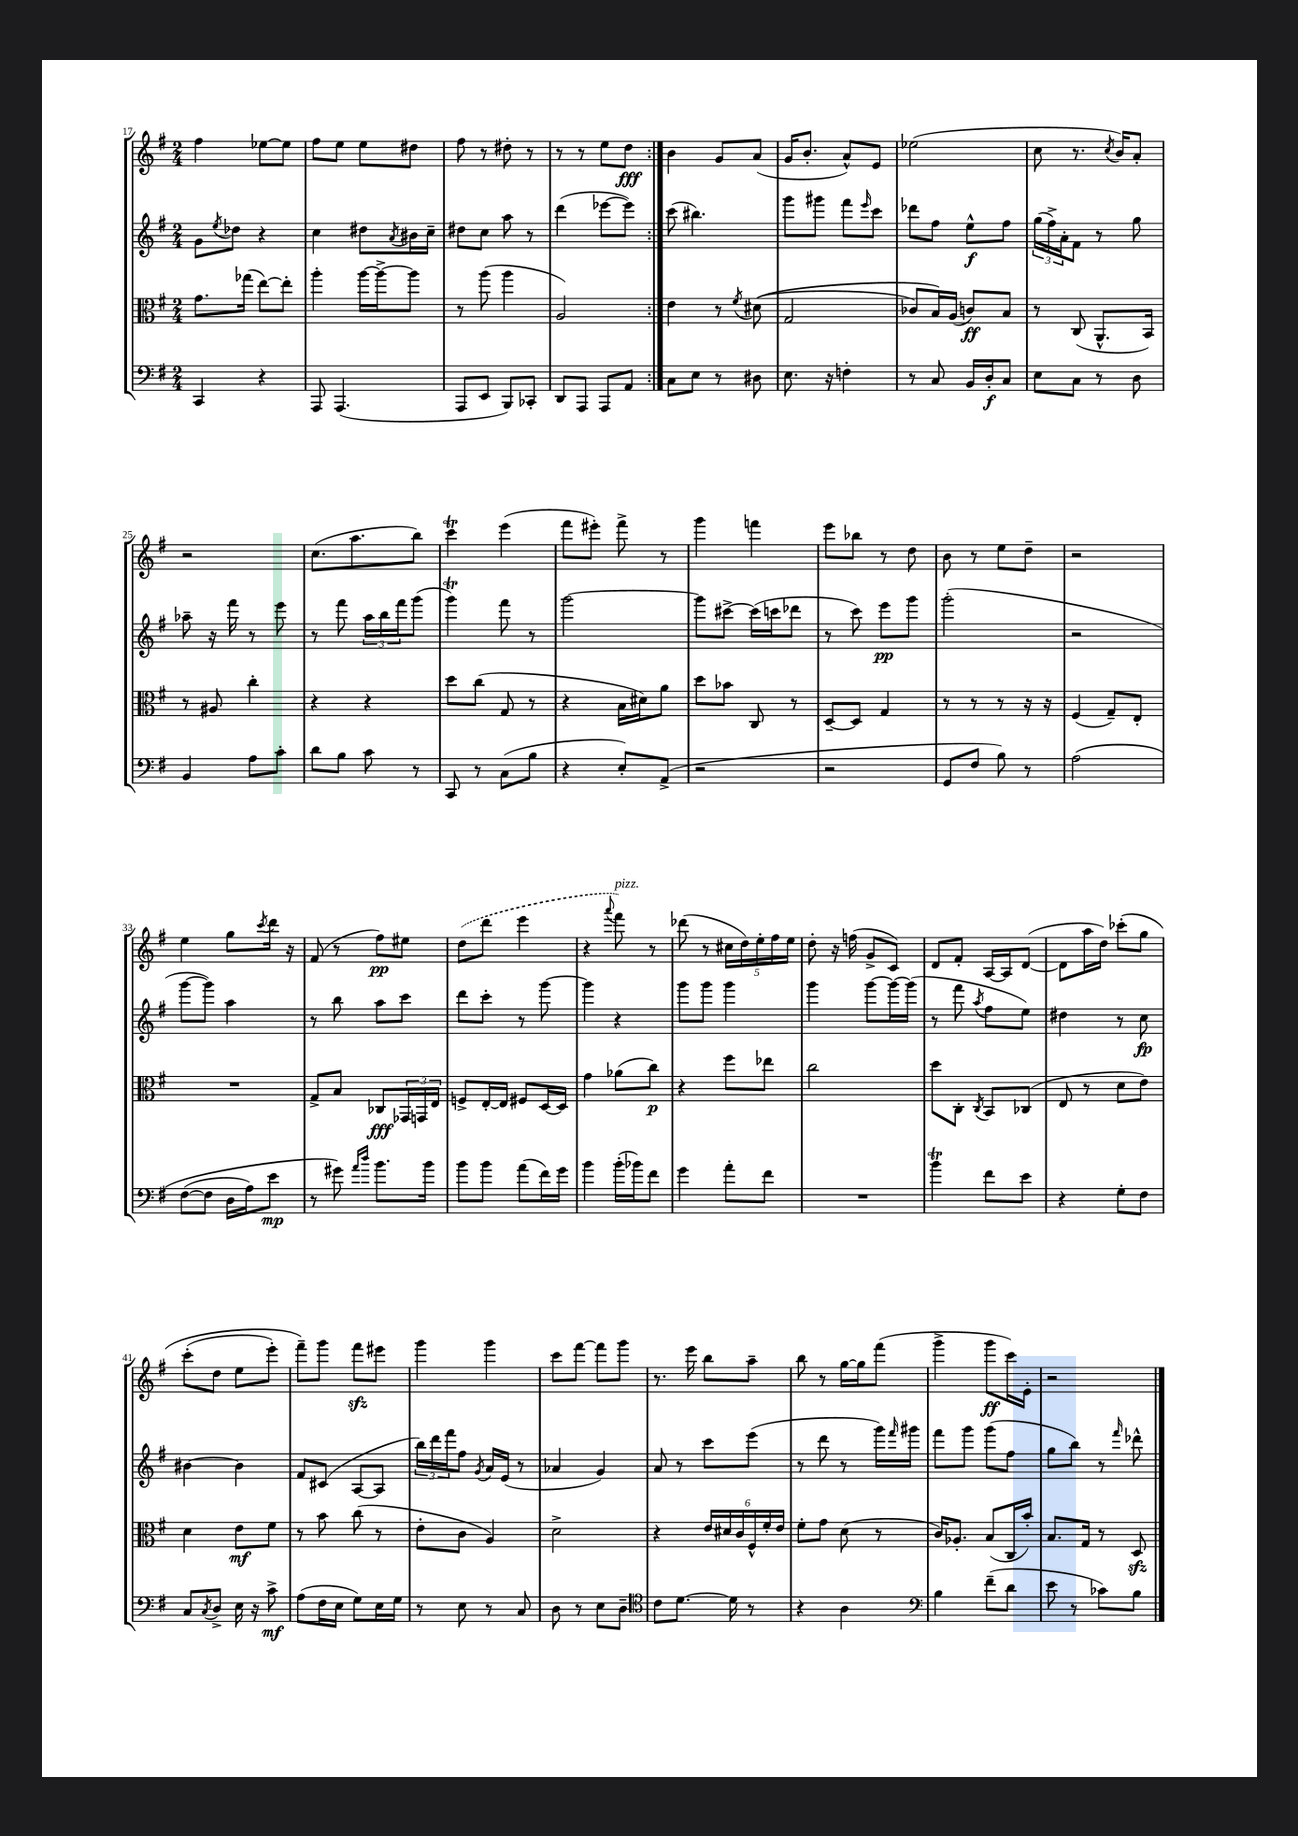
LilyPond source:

<<
\new StaffGroup <<
\new Staff = "s0" {
    \clef treble \key g \major \numericTimeSignature \time 2/4
    \repeat volta 2 { fis''4 ees''8~ ees''8 |
    fis''8 e''8 e''8 dis''8 |
    fis''8 r8 dis''8-. r8 |
    r8 r8 e''8 d''8\fff | }
    b'4 g'8 a'8( |
    g'16 b'8.-. a'8-^) e'8 |
    ees''2( |
    c''8 r8. \acciaccatura { c''8 } b'16) a'8-. |
    r2 |
    c''8.( a''8. b''8) |
    c'''4\trill e'''4( |
    fis'''8 eis'''8-.) fis'''8-> r8 |
    g'''4 f'''4 |
    e'''8 bes''8 r8 d''8 |
    b'8 r8 e''8 d''8-- |
    r2 |
    e''4 g''8 \acciaccatura { c'''8 } d'''16 r16 |
    fis'8( r8 fis''8\pp) eis''8 |
    \once \slurDashed d''8( d'''8 e'''4 |
    r4 \appoggiatura { a'''8 } fis'''8^\markup { \italic "pizz." }) r8 |
    des'''8( r8 \tuplet 5/4 { cis''16 d''16) e''16-. fis''16 e''16 } |
    d''8-. r16 f''16( g'8-> c'8) |
    d'8 fis'8-. a16~ a16 d'8~( |
    d'8 a''16 d''16) ces'''8-.\( g''8 |
    c'''8-.( d''8 e''8 e'''8-.) |
    fis'''8--\) g'''8 fis'''8\sfz eis'''8 |
    g'''4 g'''4 |
    c'''8 fis'''8~ fis'''8 g'''8 |
    r8. e'''16 b''8 a''8-- |
    b''8 r8 g''16~ g''16 fis'''8( |
    g'''4-> g'''8\ff c'''16) e'16-. |
    r2 \bar "|." |
}
\new Staff = "s1" {
    \clef treble \key g \major \numericTimeSignature \time 2/4
    \repeat volta 2 { g'8 \acciaccatura { e''8 } des''8 r4 |
    c''4 dis''8 \acciaccatura { a'8 } bis'16 c''16-- |
    dis''8 c''8 a''8 r8 |
    d'''4( ees'''8~ ees'''8) | }
    c'''8( bis''4.) |
    g'''8 gis'''8 fis'''8 \grace { e'''16 } c'''8 |
    des'''8 fis''8 e''8-^\f fis''8 |
    \tuplet 3/2 { g''16( fis''16->) a'16-. } fis'8 r8 g''8 |
    aes''8-- r16 fis'''16 r8 e'''8 |
    r8 fis'''8 \tuplet 3/2 { a''16 b''16 fis'''16 } g'''8( |
    g'''4\trill) fis'''8 r8 |
    g'''2~ |
    g'''8 cis'''8~-> cis'''16( c'''16 des'''8 |
    r8 c'''8) e'''8\pp g'''8 |
    g'''2-.( |
    r2 |
    g'''8~ g'''8) a''4 |
    r8 b''8 a''8 c'''8 |
    d'''8 c'''8-. r8 g'''8~ |
    g'''4 r4 |
    g'''8 g'''8 g'''4 |
    g'''4 g'''8~ g'''16~ g'''16( |
    r8 fis'''8 \acciaccatura { a''8 } fis''8 e''8) |
    dis''4 r8 c''8\fp |
    bis'4~ bis'4 |
    fis'8 cis'8( a8~ a8 |
    \tuplet 3/2 { b''16) d'''16 fis'''16 } fis''8 \acciaccatura { g'8 } a'16 e'16( r8 |
    aes'4 g'4) |
    a'8 r8 c'''8 e'''8( |
    r8 d'''8 r8 g'''16) \grace { fis'''16 } gis'''16 |
    fis'''8 g'''8 g'''8( fis''8 |
    g''8 b''8) r8 \grace { fis'''16 } des'''8-^ \bar "|." |
}
\new Staff = "s2" {
    \clef alto \key g \major \numericTimeSignature \time 2/4
    \repeat volta 2 { g'8. ges''16( e''8~) e''8-. |
    a''4-. a''16~ a''16~-> a''8 |
    r8 a''8( a''4 |
    a2) | }
    e'4 r8 \acciaccatura { fis'8 } dis'8(\( |
    g2 |
    ces'8) b16\) a16( c'8\ff) b8 |
    r8 c8( a,8.-^ b,16) |
    r8 ais8 c''4-. |
    r4 r4 |
    d''8 c''8( g8 r8 |
    r4 b16 dis'16) a'8 |
    d''8 bes'8 c8 r8 |
    d8~-- d8 g4 |
    r8 r8 r8 r16 r16 |
    fis4( g8--) e8-. |
    R2 |
    g8-> b8 ces8\fff \tuplet 3/2 { ges,16 g,16 e16 } |
    f8-> e16~-. e16 fis8 d16~ d16 |
    g'4 aes'8( c''8\p) |
    r4 fis''8 ees''8 |
    c''2 |
    d''8 c8-. \acciaccatura { c8 } b,8 ces8( |
    e8 r8 d'8 e'8) |
    d'4 e'8\mf fis'8 |
    r8 b'8 c''8( r8 |
    e'8-. c'8 a4) |
    d'2-> |
    r4 \tuplet 6/4 { e'16 dis'16 c'16 fis16-^ fis'16-. e'16 } |
    fis'8-. g'8 d'8( r8 |
    c'16) aes8.-. b8( c16 b'16-.) |
    b8. g16 r8 d8\sfz \bar "|." |
}
\new Staff = "s3" {
    \clef bass \key g \major \numericTimeSignature \time 2/4
    \repeat volta 2 { c,4 r4 |
    a,,8 a,,4.( |
    a,,8 e,8 b,,8) ces,8-. |
    d,8 a,,8 a,,8 a,8 | }
    c8 e8 r8 dis8 |
    e8. r16 f4-. |
    r8 c8 b,16 d16-.\f c8 |
    e8 c8 r8 d8 |
    b,4 a8 c'8-. |
    d'8 b8 c'8 r8 |
    c,8 r8 c8( b8 |
    r4 e8-.) a,8->( |
    r2 |
    r2 |
    g,8 fis8 b8) r8 |
    a2\( |
    fis8~( fis8 d16 a16) e'8\mp |
    r8 gis'8\) \grace { a'16 d''16 } b'8. b'16 |
    b'8 b'8 a'8( fis'16) g'16 |
    b'4 b'16-.( bes'16) fis'8 |
    g'4 a'8-. fis'8 |
    R2 |
    b'4\trill fis'8 e'8 |
    r4 g8-. fis8 |
    c8 \acciaccatura { c8 } d8-> e16 r16 c'8->\mf |
    a8( fis16 e16 g8) e16 g16 |
    r8 e8 r8 c8 |
    d8 r8 e8 d8-- |
    \clef tenor c'8 d'8.~ d'16 r8 |
    r4 a4 |
    \clef bass b4 fis'8--( d'8 |
    e'8 r8 ces'8) b8 \bar "|." |
}
>>
>>
\layout { \context { \Score currentBarNumber = #17 } }
